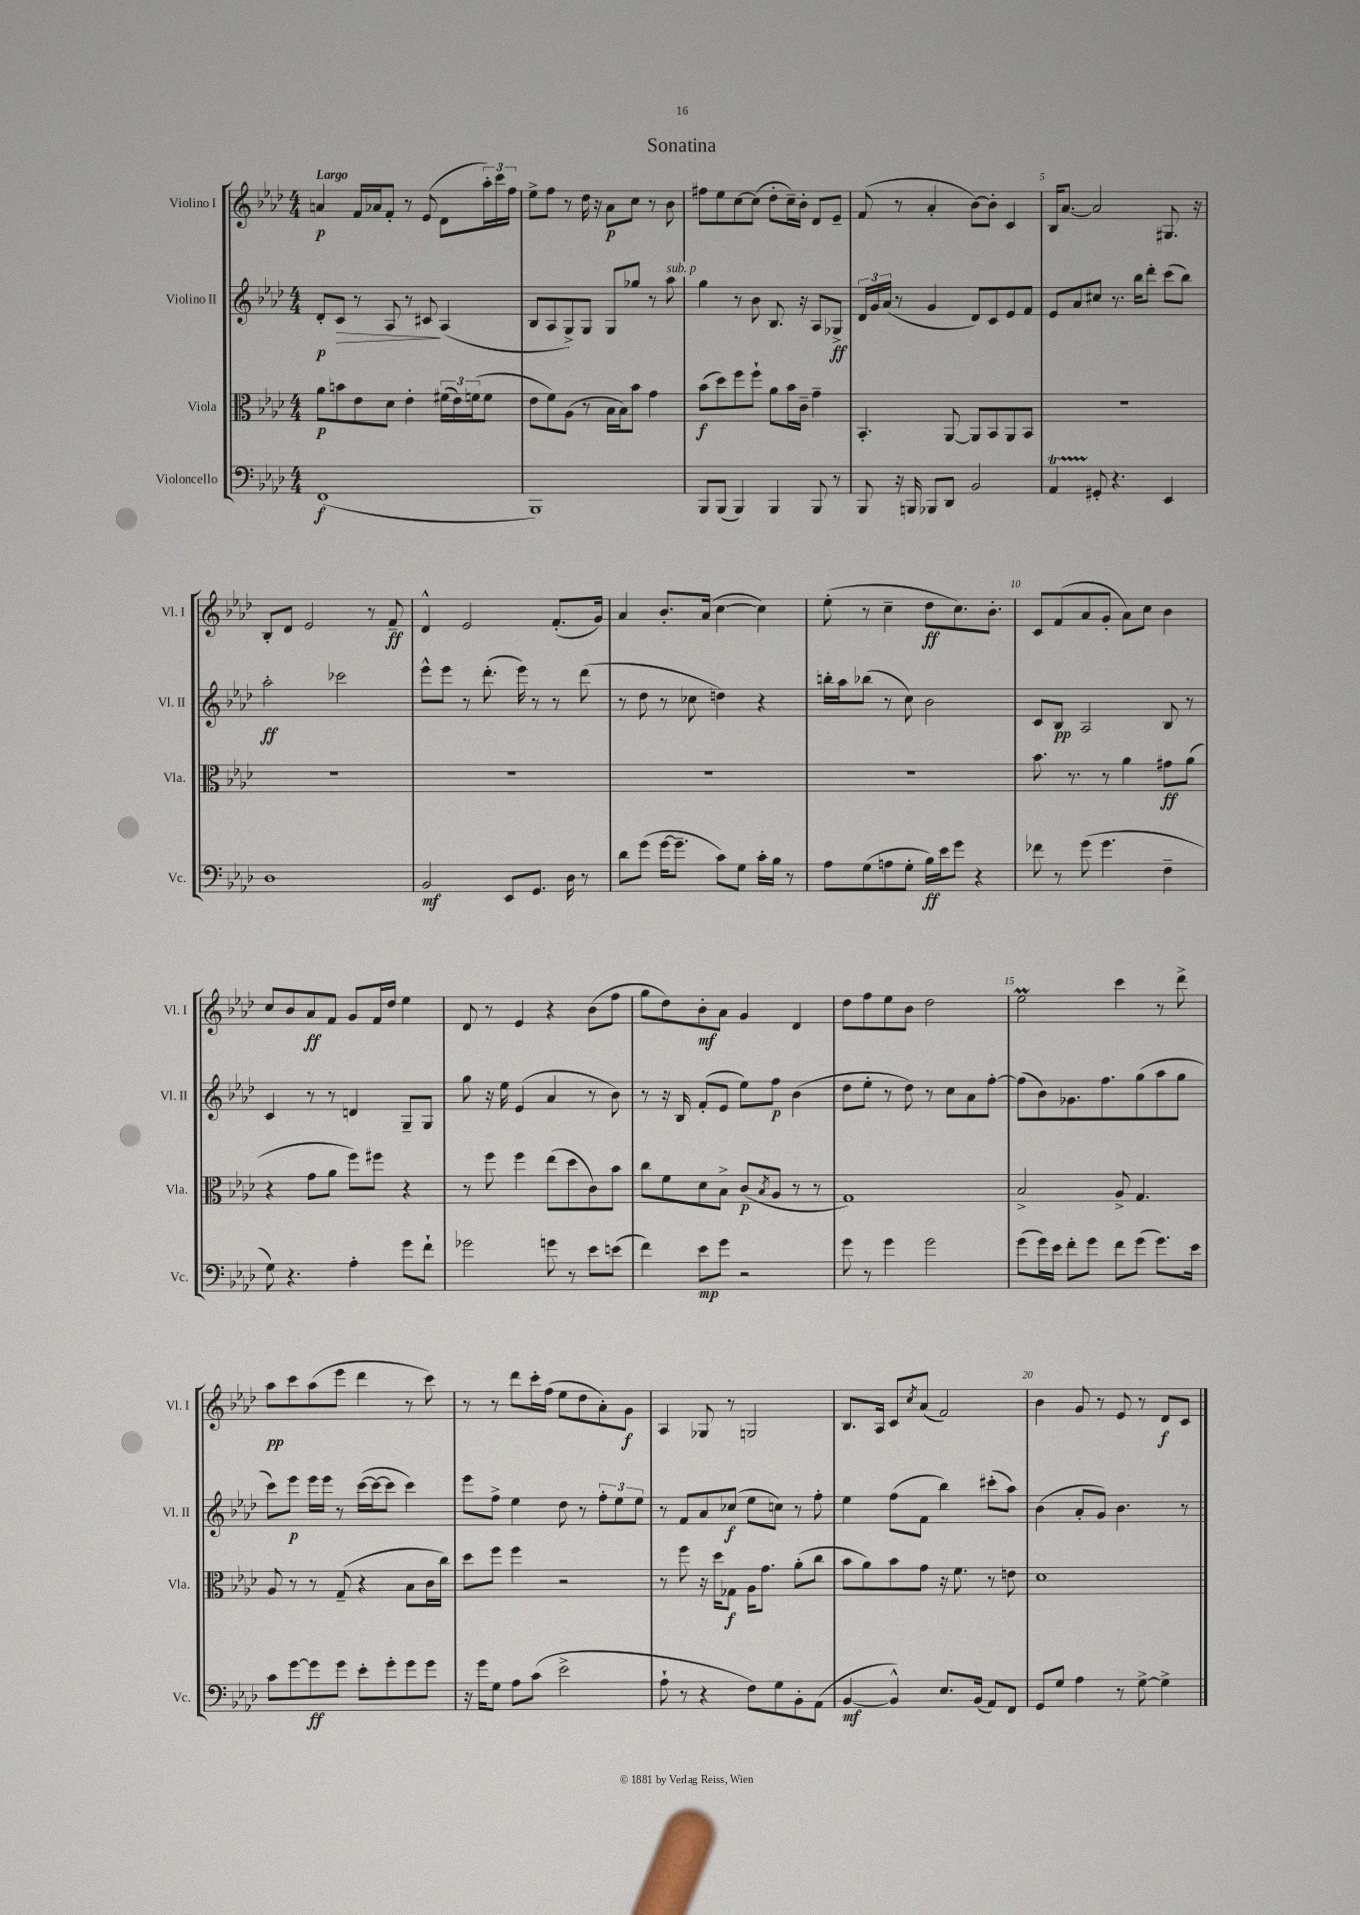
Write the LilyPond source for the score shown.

\header { title = "Sonatina" }
<<
\new StaffGroup <<
\new Staff = "s0" \with { instrumentName = "Violino I" shortInstrumentName = "Vl. I" } {
    \clef treble \key aes \major \numericTimeSignature \time 4/4 \tempo "Largo"
    a'4\p f'16 aes'16 f'8-. r8 ees'8( des'8 \tuplet 3/2 { aes''16-.) c'''16 f''16 } |
    ees''8-> f''8 r8 des''16 r16 aes'8\p c''8 r8 bes'8 |
    fis''8 ees''8 c''8~ c''8( des''8-. c''16--) bes'16-. des'8 ees'8-- |
    f'8( r8 aes'4-. bes'8~) bes'8-. c'4 |
    bes16 aes'8.~ aes'2 gis8. r16 |
    bes8-. des'8 ees'2 r8 f'8--\ff |
    des'4-^ ees'2 f'8.-.( g'16) |
    aes'4 bes'8.-. aes'16( c''4~ c''4) |
    ees''8-.( r8 c''4-- des''8\ff c''8.) bes'8.-. |
    c'8 f'8( aes'8 g'8-. aes'8) c''8 bes'4 |
    c''8 bes'8 aes'8\ff f'8 g'8 f'16 des''16 ees''4 |
    des'8 r8 ees'4 r4 bes'8( f''8 |
    g''8 des''8) bes'8-.\mf aes'8 g'4 des'4 |
    des''8 f''8 ees''8 bes'8 des''2 |
    ees''2\prall c'''4 r8 des'''8-> |
    aes''8\pp c'''8 aes''8( ees'''8 des'''4 r8 c'''8) |
    r8 r8 des'''8 c'''16-. f''16( ees''8 des''8 aes'8-.) g'8\f |
    aes4 ges8 r8 g2 |
    bes8. aes16 c'8 \acciaccatura { c''8 } aes'8( f'2) |
    bes'4 g'8 r8 ees'8 r8 des'8\f c'8 \bar "|." |
}
\new Staff = "s1" \with { instrumentName = "Violino II" shortInstrumentName = "Vl. II" } {
    \clef treble \key aes \major \numericTimeSignature \time 4/4
    des'8-.\p c'8\> r8 aes8 r8 cis'8\! aes4( |
    bes8 aes8 g8->) g8 g8 ges''8 r8 aes''8^\markup { \italic "sub. p" } |
    g''4 r8 bes'8 bes8. r16 aes8 ges8->\ff |
    \tuplet 3/2 { des'16 g'16 aes'16( } r8 g'4 des'8) c'8 ees'8 f'8 |
    ees'8 aes'8 cis''8 r8. bes''16 des'''8-. c'''8( bes''8) |
    aes''2-.\ff ces'''2 |
    ees'''8-^ ees'''8 r8 des'''8.-.( ees'''16) r8 r8 des'''8( |
    r8 des''8 r8 ces''8 d''4) r4 |
    b''16-. aes''16 bes''8( r8 c''8) bes'2 |
    c'8 bes8\pp aes2 bes8 r8 |
    c'4 r8 r8 d'4 g8-- g8 |
    g''8 r16 ees''16 ees'4( aes'4 r8 bes'8) |
    r8 r16 bes16 f'8-.( ees'8 ees''8) f''8\p bes'4( |
    des''8 ees''8-. r8 des''8) r8 c''8 aes'8 f''8~-. |
    f''8( bes'8) ges'8. f''8. g''8( aes''8 g''8 |
    c'''8) ees'''8\p ees'''16 ees'''16 r8 c'''16~( c'''16~ c'''8 c'''4) |
    ees'''8 f''8-> ees''4 des''8 r8 \tuplet 3/2 { f''8-. ees''8 ees''8 } |
    r8 f'8 aes'8 ces''8\f( ees''8 c''8) r8 f''8-. |
    ees''4 f''8( f'8 bes''4) cis'''8-.( aes''8) |
    bes'4( aes'8-. g'8) bes'4. r8 \bar "|." |
}
\new Staff = "s2" \with { instrumentName = "Viola" shortInstrumentName = "Vla." } {
    \clef alto \key aes \major \numericTimeSignature \time 4/4
    aes'8\p b'8 ees'8 des'8 ees'4-. \tuplet 3/2 { fis'16( ees'16) f'16( } f'8 |
    ees'8 f'8) aes8( r8 bes16 bes16) bes'8 g'4 |
    bes'8\f( des''8) f''8 f''8-! aes'8 bes'16 c'16-- g'4-- |
    bes,4.-. aes,8~ aes,8 bes,8 aes,8 bes,8 |
    R1 |
    R1 |
    R1 |
    R1 |
    R1 |
    bes'8. r8. r8 aes'4 gis'8\ff aes'8( |
    r4 g'8 aes'8 f''8) fis''8 r4 |
    r8 f''8 f''4 ees''8( des''8 c'8) bes'8 |
    c''8 f'8 des'8 bes8-> c'8\p( \acciaccatura { bes8 } aes8 r8 r8 |
    g1) |
    bes2-> aes8-> g4. |
    aes8 r8 r8 g8--( r4 bes8 c'16 c''16) |
    des''8 f''8 f''4 r2 |
    r8 f''8 r16 des''16 ges8\f aes16 g'8. aes'8-.( c''8 |
    bes'8 aes'8) bes'8 g'8 r16 f'8. r8 e'8 |
    des'1 \bar "|." |
}
\new Staff = "s3" \with { instrumentName = "Violoncello" shortInstrumentName = "Vc." } {
    \clef bass \key aes \major \numericTimeSignature \time 4/4
    f,1\f( |
    bes,,1) |
    bes,,8 bes,,8( bes,,4) bes,,4 bes,,8 r8 |
    bes,,8 r16 b,,16 bes,,8 des,8 bes,2 |
    aes,4\startTrillSpan gis,8-.\stopTrillSpan r4. ees,4 |
    des1 |
    bes,2\mf ees,8 g,8. des16 r8 |
    des'8 g'8( g'16~ g'8.-- c'8) g8 c'16-. bes16 r8 |
    aes8 g8( a8 g8-. bes16\ff) ees'16 g'8 r4 |
    fes'8 r8 g'8( g'4. f4-- |
    g8) r4. aes4-. g'8 f'8-! |
    ges'2 g'8 r8 ees'8 e'8( |
    f'4) ees'8\mp g'8 r2 |
    g'8 r8 g'4 g'2 |
    g'8( g'16) ees'16 f'8-. g'8 f'8 g'8( g'8.) ees'16 |
    c'8 g'8~ g'8\ff g'8 ees'8-. g'8-. g'8 g'8 |
    r16 g'16 g8 aes8 c'8( ees'2-> |
    aes8-! r8 r4 f8) g8 bes,8-. aes,8( |
    bes,4~\mf bes,4-^) ees8. bes,16( aes,8) f,8 |
    g,8 g8 aes4 r8 g8~-> g4-> \bar "|." |
}
>>
>>
\layout { \context { \Score \override BarNumber.break-visibility = ##(#f #t #t) barNumberVisibility = #(every-nth-bar-number-visible 5) } }
